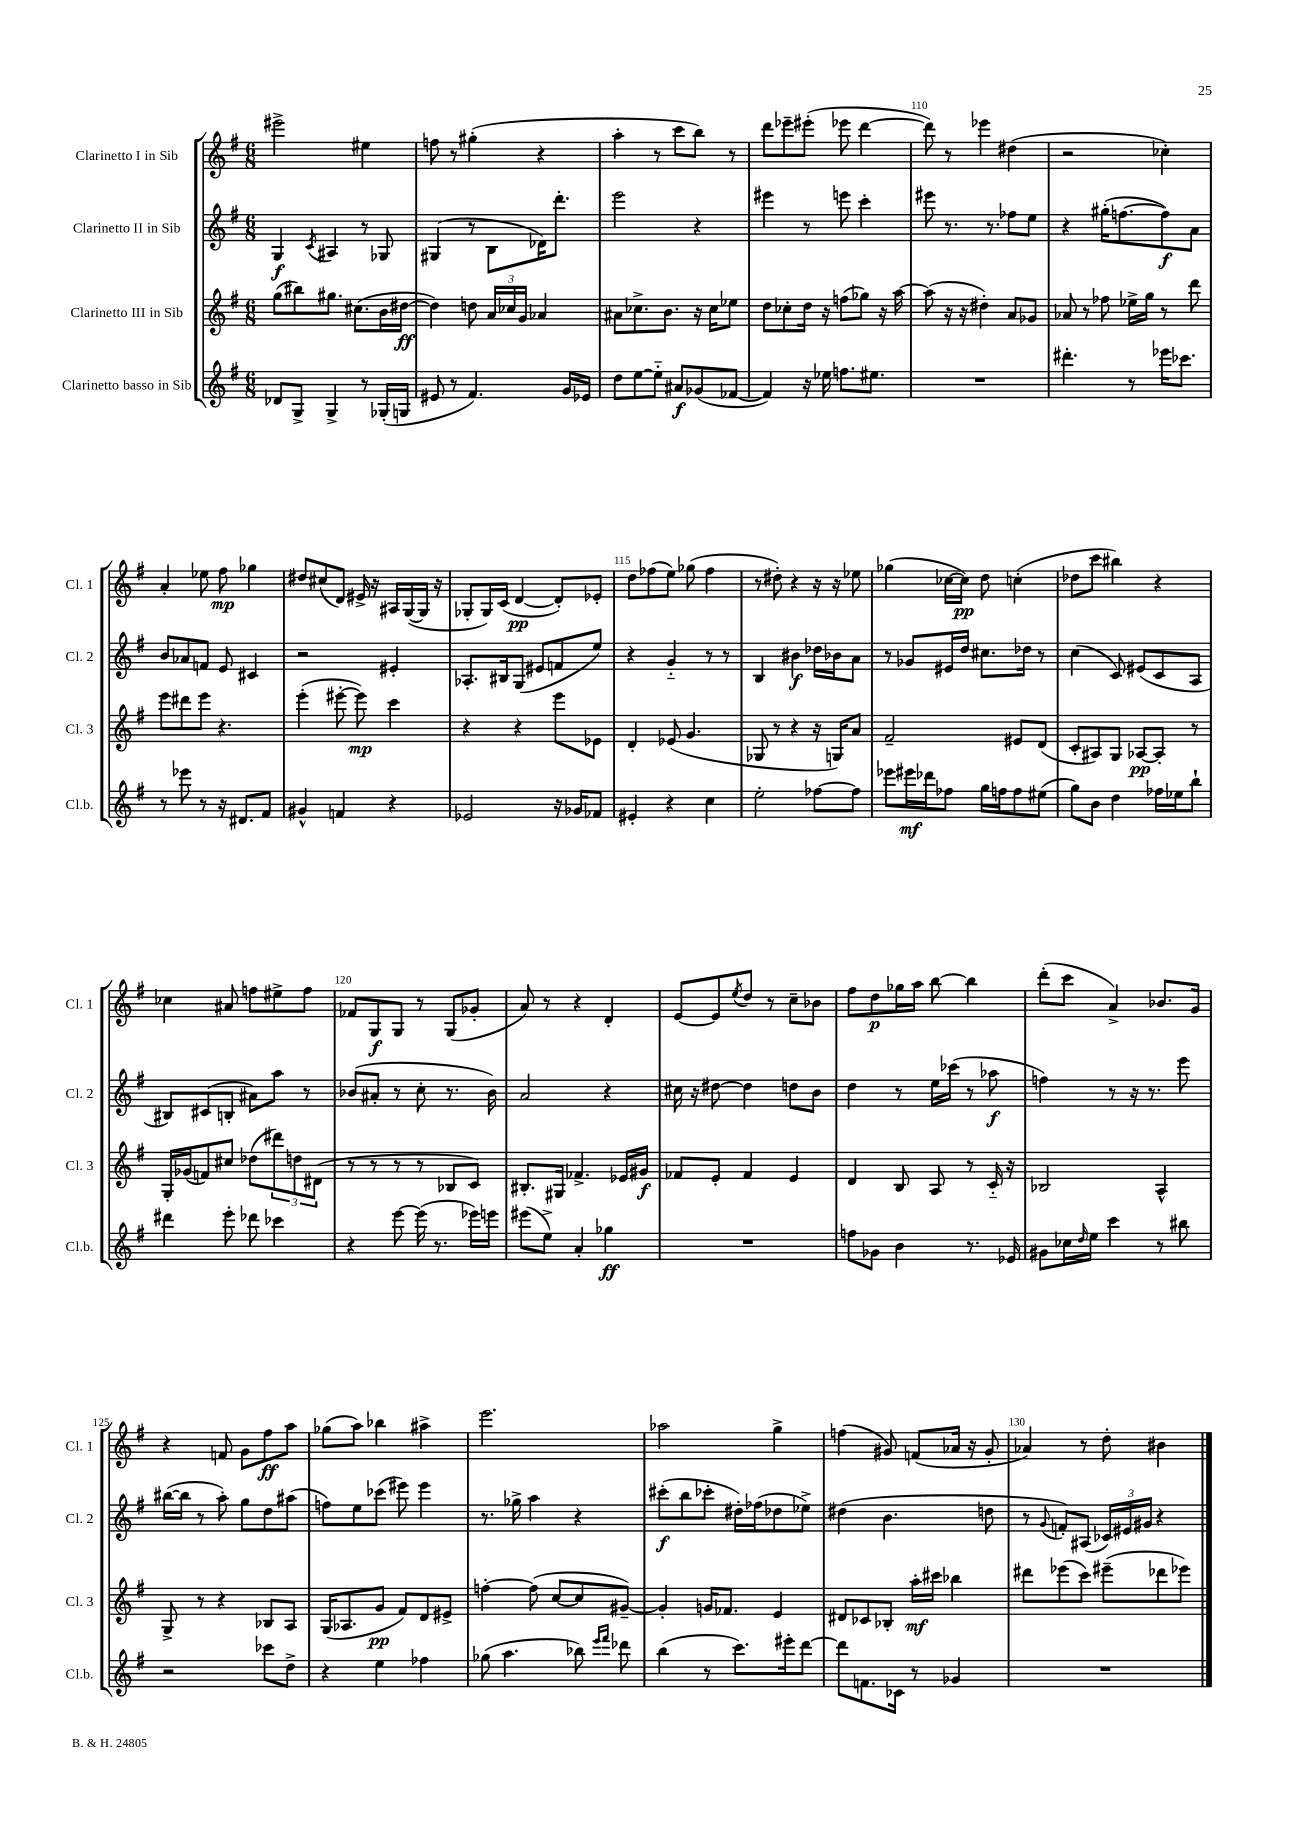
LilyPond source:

<<
\new StaffGroup <<
\new Staff = "s0" \with { instrumentName = "Clarinetto I in Sib" shortInstrumentName = "Cl. 1" } {
    \clef treble \key g \major \numericTimeSignature \time 6/8
    eis'''2-> eis''4 |
    f''8 r8 gis''4-.( r4 |
    a''4-. r8 c'''8 b''8) r8 |
    d'''8 ees'''8-- eis'''8-.( ees'''8 d'''4~ |
    d'''8) r8 ees'''4 dis''4( |
    r2 ces''4-.) |
    a'4-. ees''8 fis''8\mp ges''4 |
    dis''8 cis''8( d'8) eis'16-> r16 ais16 g16~( g16 r16 |
    ges8-. ges16) c'16( d'4~\pp d'8-.) ees'8-. |
    d''8 fes''8( e''8) ges''8( fes''4 |
    r8 dis''8-.) r4 r16 r16 ees''8 |
    ges''4( ces''16~ ces''16\pp) d''8 c''4-.( |
    des''8 c'''8 bis''4) r4 |
    ces''4 ais'8 f''8 eis''8-> f''8 |
    fes'8 g8\f g8 r8 g8( ges'8-. |
    a'8) r8 r4 d'4-. |
    e'8~ e'8 \acciaccatura { e''8 } d''8 r8 c''8-- bes'8 |
    fis''8 d''8\p ges''16 a''16 b''8~ b''4 |
    d'''8-.( c'''8 a'4->) bes'8. g'16 |
    r4 f'8 g'8 fis''8\ff a''8 |
    ges''8( a''8) bes''4 ais''4-> |
    e'''2. |
    aes''2 g''4-> |
    f''4( gis'8) f'8( aes'16 r16 gis'8-. |
    aes'4) r8 d''8-. bis'4 \bar "|." |
}
\new Staff = "s1" \with { instrumentName = "Clarinetto II in Sib" shortInstrumentName = "Cl. 2" } {
    \clef treble \key g \major \numericTimeSignature \time 6/8
    g4\f \acciaccatura { c'8 } ais4 r8 ges8 |
    gis4( r8 b8 des'16) d'''8.-. |
    e'''2 r4 |
    eis'''4 r8 e'''8 c'''4-. |
    eis'''8 r8. r8. fes''8 e''8 |
    r4 gis''16-.( f''8.~ f''8\f) a'8 |
    b'8 aes'8 f'8 e'8 cis'4 |
    r2 eis'4-. |
    aes8.-. bis16 g8( eis'8 f'8 e''8) |
    r4 g'4-_ r8 r8 |
    b4 bis'4\f des''16 bes'16 a'8 |
    r8 ges'8 eis'16 d''16 cis''8. des''16 r8 |
    c''4( c'8) eis'8( c'8 a8 |
    bis8) cis'8( b8-. ais'8) a''8 r8 |
    bes'8( ais'8-. r8 c''8-. r8. bes'16) |
    a'2 r4 |
    cis''16 r16 dis''8~ dis''4 d''8 b'8 |
    d''4 r8 e''16 ces'''16( r8 aes''8\f |
    f''4) r8 r16 r8. e'''8 |
    bis''16~( bis''16 r8 a''8-.) g''8 d''8 ais''8( |
    f''8) e''8 ces'''8( eis'''8) eis'''4 |
    r8. ges''16-> a''4 r4 |
    cis'''8-.\f( b''8 ces'''8-. dis''16-.) fes''16( des''8 ees''8->) |
    dis''4( b'4. d''8 |
    r8 \appoggiatura { g'8 } f'8-.) ais8( \tuplet 3/2 { ces'16) eis'16 gis'16 } r4 \bar "|." |
}
\new Staff = "s2" \with { instrumentName = "Clarinetto III in Sib" shortInstrumentName = "Cl. 3" } {
    \clef treble \key g \major \numericTimeSignature \time 6/8
    g''8( bis''8) gis''8. cis''8.( b'16 dis''16~\ff |
    dis''4) d''8 \tuplet 3/2 { a'16 ces''16 g'16 } aes'4 |
    ais'8 ces''8.-> b'8. r16 ces''16 ees''8 |
    d''8 ces''8-. d''16 r16 f''8( ges''8) r16 a''16~ |
    a''8( r16 r16 dis''4-.) a'8 ges'8 |
    aes'8 r8 fes''8 ees''16-> g''16 r8 d'''8 |
    e'''8 dis'''8 e'''8 r4. |
    e'''4-.( eis'''8~-. eis'''8\mp) c'''4 |
    r4 r4 e'''8 ees'8 |
    d'4-. ees'8( g'4. |
    ges8 r8 r4 r16 g16) a'8 |
    fis'2-- eis'8 d'8( |
    c'8-. ais8) g8 aes8~\pp aes8-. r8 |
    g16-. ges'16( f'8) cis''8 des''8( \tuplet 3/2 { dis'''8) d''8 dis'8( } |
    r8 r8 r8 r8 bes8 c'8) |
    bis8.-. gis16 fes'4.-> ees'16 gis'16\f |
    fes'8 e'8-. fes'4 e'4 |
    d'4 b8 a8 r8 c'16-_ r16 |
    bes2 a4-^ |
    g8-> r8 r4 bes8 a8 |
    g16( aes8. g'8\pp fis'8) d'8 eis'8-> |
    f''4~-. f''8( c''8~ c''8 gis'8~--) |
    gis'4-. g'16 fes'8. e'4 |
    dis'8 ces'8 bes8-. a''16-.\mf cis'''16 bes''4 |
    dis'''8 ees'''8( c'''8) eis'''8--( des'''8 ees'''8) \bar "|." |
}
\new Staff = "s3" \with { instrumentName = "Clarinetto basso in Sib" shortInstrumentName = "Cl.b." } {
    \clef treble \key g \major \numericTimeSignature \time 6/8
    des'8 g8-> g4-> r8 ges16-.( g16 |
    eis'8 r8 fis'4.) g'16 ees'16 |
    d''8 e''8~ e''8-_ ais'8\f ges'8( fes'8~ |
    fes'4) r16 ees''16 f''8. eis''8. |
    R2. |
    dis'''4.-. r8 ees'''16 ces'''8. |
    r8 ees'''8 r8 r16 dis'8. fis'8 |
    gis'4-^ f'4 r4 |
    ees'2 r16 ges'16 fes'8 |
    eis'4-. r4 c''4 |
    e''2-. fes''8~ fes''8 |
    ees'''8 eis'''16\mf des'''16 fes''8 g''16 f''16 f''8 eis''8( |
    g''8) b'8 d''4 fes''16 ees''16 b''8-! |
    dis'''4 e'''8-. des'''8 ces'''4 |
    r4 e'''8~ e'''16( r8. ees'''16) e'''16 |
    eis'''8( e''8->) a'4-. ges''4\ff |
    R2. |
    f''8 ges'8 b'4 r8. ees'16 |
    gis'8 ces''16 \grace { d''16 } e''16 c'''4 r8 bis''8 |
    r2 ces'''8 d''8-> |
    r4 e''4 fes''4 |
    ges''8( a''4. bes''8) \grace { e'''16 fis'''16 } des'''8 |
    b''4( r8 c'''8.) eis'''16-. d'''8~ |
    d'''8 f'8. ces'16 r8 ges'4 |
    R2. \bar "|." |
}
>>
>>
\layout { \context { \Score currentBarNumber = #106 \override BarNumber.break-visibility = ##(#f #t #t) barNumberVisibility = #(every-nth-bar-number-visible 5) } }
